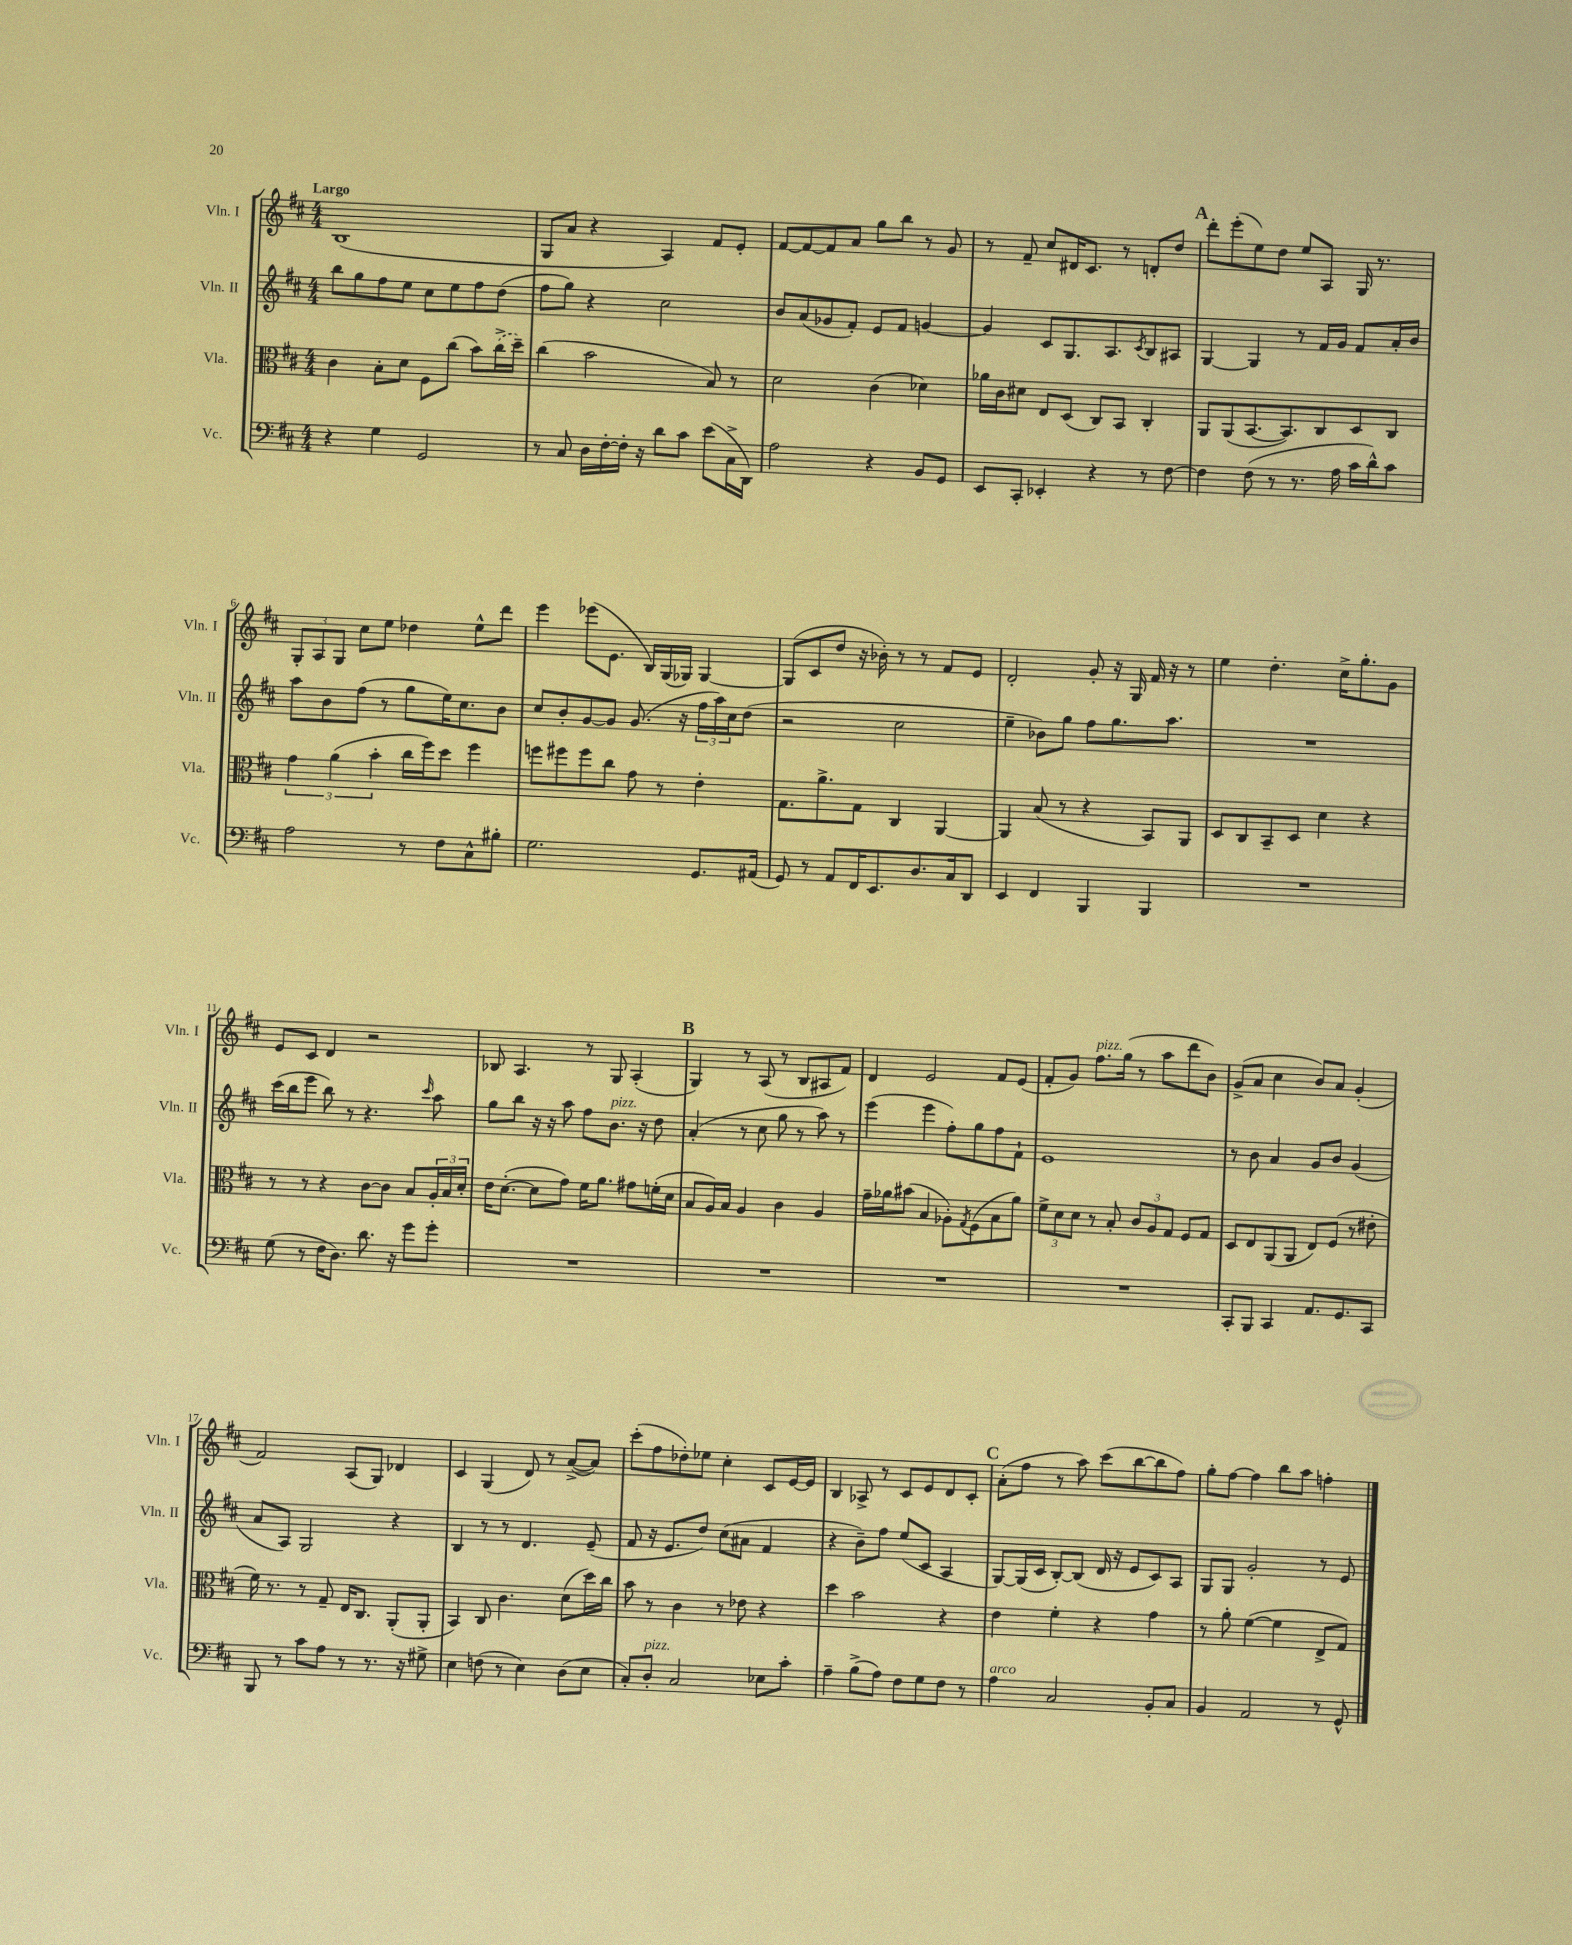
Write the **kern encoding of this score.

**kern	**kern	**kern	**kern
*staff4	*staff3	*staff2	*staff1
*clefF4	*clefC3	*clefG2	*clefG2
*k[f#c#]	*k[f#c#]	*k[f#c#]	*k[f#c#]
*M4/4	*M4/4	*M4/4	*M4/4
4r	4c#\	8bb\L	(1B
.	.	8gg\	.
4G\	8B'\L	8ff#\	.
.	8d\J	8ee\J	.
2GG/	8F#\L	8cc#\L	.
.	(8cc#\J	8ee\	.
.	8b\L)	8ff#\	.
.	(16cc#^\L	(8dd\J	.
.	16dd~\JJ)	.	.
=	=	=	=
8r	(4cc#\	8ff#\L	8G/L
8C#/	.	8gg\J)	8a/J
16D\LL	2b\	4r	4r
[16F#'\	.	.	.
16F#'\]JJ	.	.	.
16r	.	.	.
8d\L	.	2cc#\	4A/)
8c#\J	.	.	.
(8e\L	8B/)	.	8f#/L
16C#^\L	8r	.	8e'/J
16DD\JJ)	.	.	.
=	=	=	=
2A\	2d\	8b/L	[8f#/L
.	.	(8a/	8f#/_
.	.	8g-/	8f#/]
.	.	8f#'/J)	8a/J
4r	(4c#\	8e/L	8gg\L
.	.	8f#/J	8bb\J
8BB/L	4d-\)	[4g/	8r
8GG/J	.	.	8g/
=	=	=	=
8EE/L	16a-\LL	4g/]	8r
.	16c#\J	.	.
8CC#'/J	8d#\J	.	8f#~/
4EE-'/	8E/L	8c#/L	8cc#/L
.	(8D/J	8.G/	16d#/K
.	.	.	8.c#/J
4r	8C#/L)	.	.
.	.	8.A/	.
.	8BB/J	.	8r
.	.	8qc#/	.
8r	4C#'/	8B/	8d'/L
[8F#\	.	8A#/J	8dd/J
=	=	=	=
4F#\]	8AA/L	[4G/	8ddd'\L
.	(8AA/	.	(8eee'\
(8F#\	[8.BB/	4G/]	8ee\)
8r	.	.	8dd\J
.	8.BB/])	.	.
8.r	.	8r	8ee/L
.	8C#/	16f#/LL	8A/J
16A\	.	16g/JJ	.
16c#\LL	8D/	8f#/L	16G/
16d^^\J)	.	.	8.r
8c#\J	8C#/J	16a'/L	.
.	.	16b/JJ	.
=	=	=	=
2A\	6g\	8aa\L	12G'/L
.	.	.	12A/
.	.	8b\	.
.	(6a\	.	12G/J
.	.	(8ff#\J	8cc#\L
.	6b'\	.	.
.	.	8r	8ee\J
8r	16cc#\LL	8gg\L	4dd-\
.	16ff#\J)	.	.
8F#\L	8dd\J	16ee\K)	.
.	.	8.cc#\	.
8C#^^\	4ff#\	.	8ee^^\L
8B#'\J	.	8b\J	8ddd\J
=	=	=	=
2.G\	8ff\L	8cc#/L	4eee\
.	8ff#\	8b'/	.
.	8ff#\	[8g/	(8eee-\L
.	8cc#\J	8g/]J	8.e\J
.	8g\	(8.g/	.
.	.	.	16B/LL)
.	8r	.	(16G/
.	.	16r	16G-/JJ)
8.GG/L	4e'\	24ff#\LL	[4G-/
.	.	24aa\)	.
.	.	24cc#\J	.
.	.	(8dd\J	.
(16AA#/Jk	.	.	.
=	=	=	=
8GG/)	8.G\L	2r	(8G-/]L
8r	.	.	8c#/
.	8.a^\	.	.
8AA/L	.	.	8dd/J
16FF#/K	8G\J	.	16r
8.EE/	.	.	16b-'\)
.	4C#/	2cc#\	8r
8.D/	.	.	8r
.	[4AA/	.	8f#/L
16C#/k	.	.	.
8DD/J	.	.	8e/J
=	=	=	=
4EE/	4AA/]	4ee~\	2d'/
4FF#/	(8B/	8b-\L)	.
.	8r	8gg\J	.
4BBB/	4r	8ff#\L	8g'/
.	.	8.gg\	16r
.	.	.	16G/
4BBB/	8BB/L)	.	16f#/
.	.	8.aa\J	16r
.	8AA/J	.	8r
=	=	=	=
1r	8D/L	1r	4ee\
.	8C#/	.	.
.	8BB~/	.	4.dd'\
.	8D/J	.	.
.	4d\	.	.
.	.	.	16cc#^\LK
.	.	.	8.gg'\
.	4r	.	.
.	.	.	8g\J
=	=	=	=
(8G\	8r	(16ccc#\LL	8e/L
.	.	16bb\J	.
8r	8r	8eee\J	8c#/J
16F#\LK	4r	8bb\)	4d/
8.D\J)	.	.	.
.	.	8r	.
8.d\	[8c#\L	4.r	2r
.	8c#\]J	.	.
16r	.	.	.
8g\L	8B/L	.	.
.	.	16qqccc#/	.
8g'\J	24A'/L	8aa\	.
.	24B/	.	.
.	24d'/JJ	.	.
=	=	=	=
1r	16e\LK	8gg\L	8B-/
.	([8.d'\J	.	.
.	.	8bb\J	4.A/
.	8d\]L	16r	.
.	.	16r	.
.	8g\J)	8aa\	.
.	16f#\LK	8ff#\L	8r
.	8.a\J	.	.
.	.	8.b\J	8G/
.	8g#\L	.	(4A'/
.	.	16r	.
.	(16f'\L	8dd\	.
.	16d\JJ	.	.
=	=	=	=
1r	8B/L	(4a'/	4G/)
.	16A/L)	.	.
.	16B/JJ	.	.
.	4A/	8r	8r
.	.	8cc#\	(8A/
.	4c#\	8gg\	8r
.	.	8r	8B/L
.	4A/	8aa\)	8A#/
.	.	8r	8f#/J)
=	=	=	=
1r	16g~\LL	(4eee\	4d/
.	16a-\J	.	.
.	(8b#\J	.	.
.	4B/	4eee\	2e/
.	8A-'\L)	8ff#'\L)	.
.	8qG/	.	.
.	(8F#\	8gg\	.
.	8B\	8ff#\	8f#/L
.	8a-\J)	8f#`\J	(8e/J
=	=	=	=
1r	12f#^\L	1e	8f#'/L
.	12d\	.	.
.	.	.	8g/J)
.	12d\J	.	.
.	8r	.	8.ff#\L
.	8B'/	.	.
.	.	.	(16gg\Jk
.	12c#/L	.	8r
.	12A/	.	.
.	.	.	8aa\L
.	12G/J	.	.
.	8F#/L	.	8ddd\
.	8G/J	.	8b\J)
=	=	=	=
8CC#'/L	8D/L	8r	(8g^/L
8BBB/J	8E/	8b\	8a/J
4CC#/	(8AA/	4a/	4cc#\
.	8AA/J	.	.
8.AA/L	8E/L)	8g/L	8b/L)
.	(8F#/J	8b/J	8a/J
8.GG/	.	.	.
.	8r	(4g/	(4g'/
8CC#/J	8e#'\	.	.
=	=	=	=
8BBB/	16f#\)	8a/L	2f#/)
.	8.r	.	.
8r	.	8A/J)	.
8c#\L	8r	2G/	.
8A\J	8G~/	.	.
8r	16E/LK	.	(8A/L
.	8.C#/J	.	.
8.r	.	.	8G/J)
.	(8AA'/L	4r	4d-/
16r	.	.	.
8G#^\	8AA'/J	.	.
=	=	=	=
4E\	4BB/)	4B/	4c#/
(8F\	8C#/	8r	(4G/
8r	4.c#\	8r	.
4E\)	.	4.d/	8d/)
.	.	.	8r
(8D\L	(8d\L	.	([8a^/L
8E\J	16dd\L)	(8e~/	8a/]J)
.	16cc#\JJ	.	.
=	=	=	=
8C#'/L)	8b\	8f#/	(8ccc#'\L
8D'/J	8r	16r	8ff#\
.	.	8.e/L	.
2C#/	4c#\	.	8dd-'\)
.	.	8dd/J)	8ee-\J
.	8r	(8cc#\L	4cc#'\
.	8e-\	8a#\J	.
8E-\L	4r	4f#/	8c#/L
8c#'\J	.	.	[16e/L
.	.	.	16e/]JJ
=	=	=	=
4A~\	4dd\	4r	4B/
(8B^\L	2b\	8b~\L)	8A-^/
8A\J)	.	8ff#\J	8r
8F#\L	.	(8ee/L	8c#/L
8G\	.	8c#/J	8e/
8F#\J	4r	4A/	8d/
8r	.	.	8c#'/J
=	=	=	=
4A\	4e\	[8G/L)	(8a'\L
.	.	(16G/]L	8ff#\J
.	.	16c#/JJ	.
2C#/	4f#'\	[8B'/L)	8r
.	.	(8B/]J	8aa\)
.	4r	16d/	(8ccc#\L
.	.	16r	.
.	.	8e/L	[8bb\
8BB'/L	4g\	8c#/)	8bb\]
8C#/J	.	8A/J	8ff#\J)
=	=	=	=
4BB/	8r	8G/L	8gg'\L
.	8a'\	8G/J	[8ff#\J
2AA/	([4f#\	2g'/	4ff#\]
.	4f#\]	.	8bb\L
.	.	.	8aa\J
8r	8E^/L	8r	4ff'\
8GG^^/	8G/J)	8e/	.
==	==	==	==
*-	*-	*-	*-
